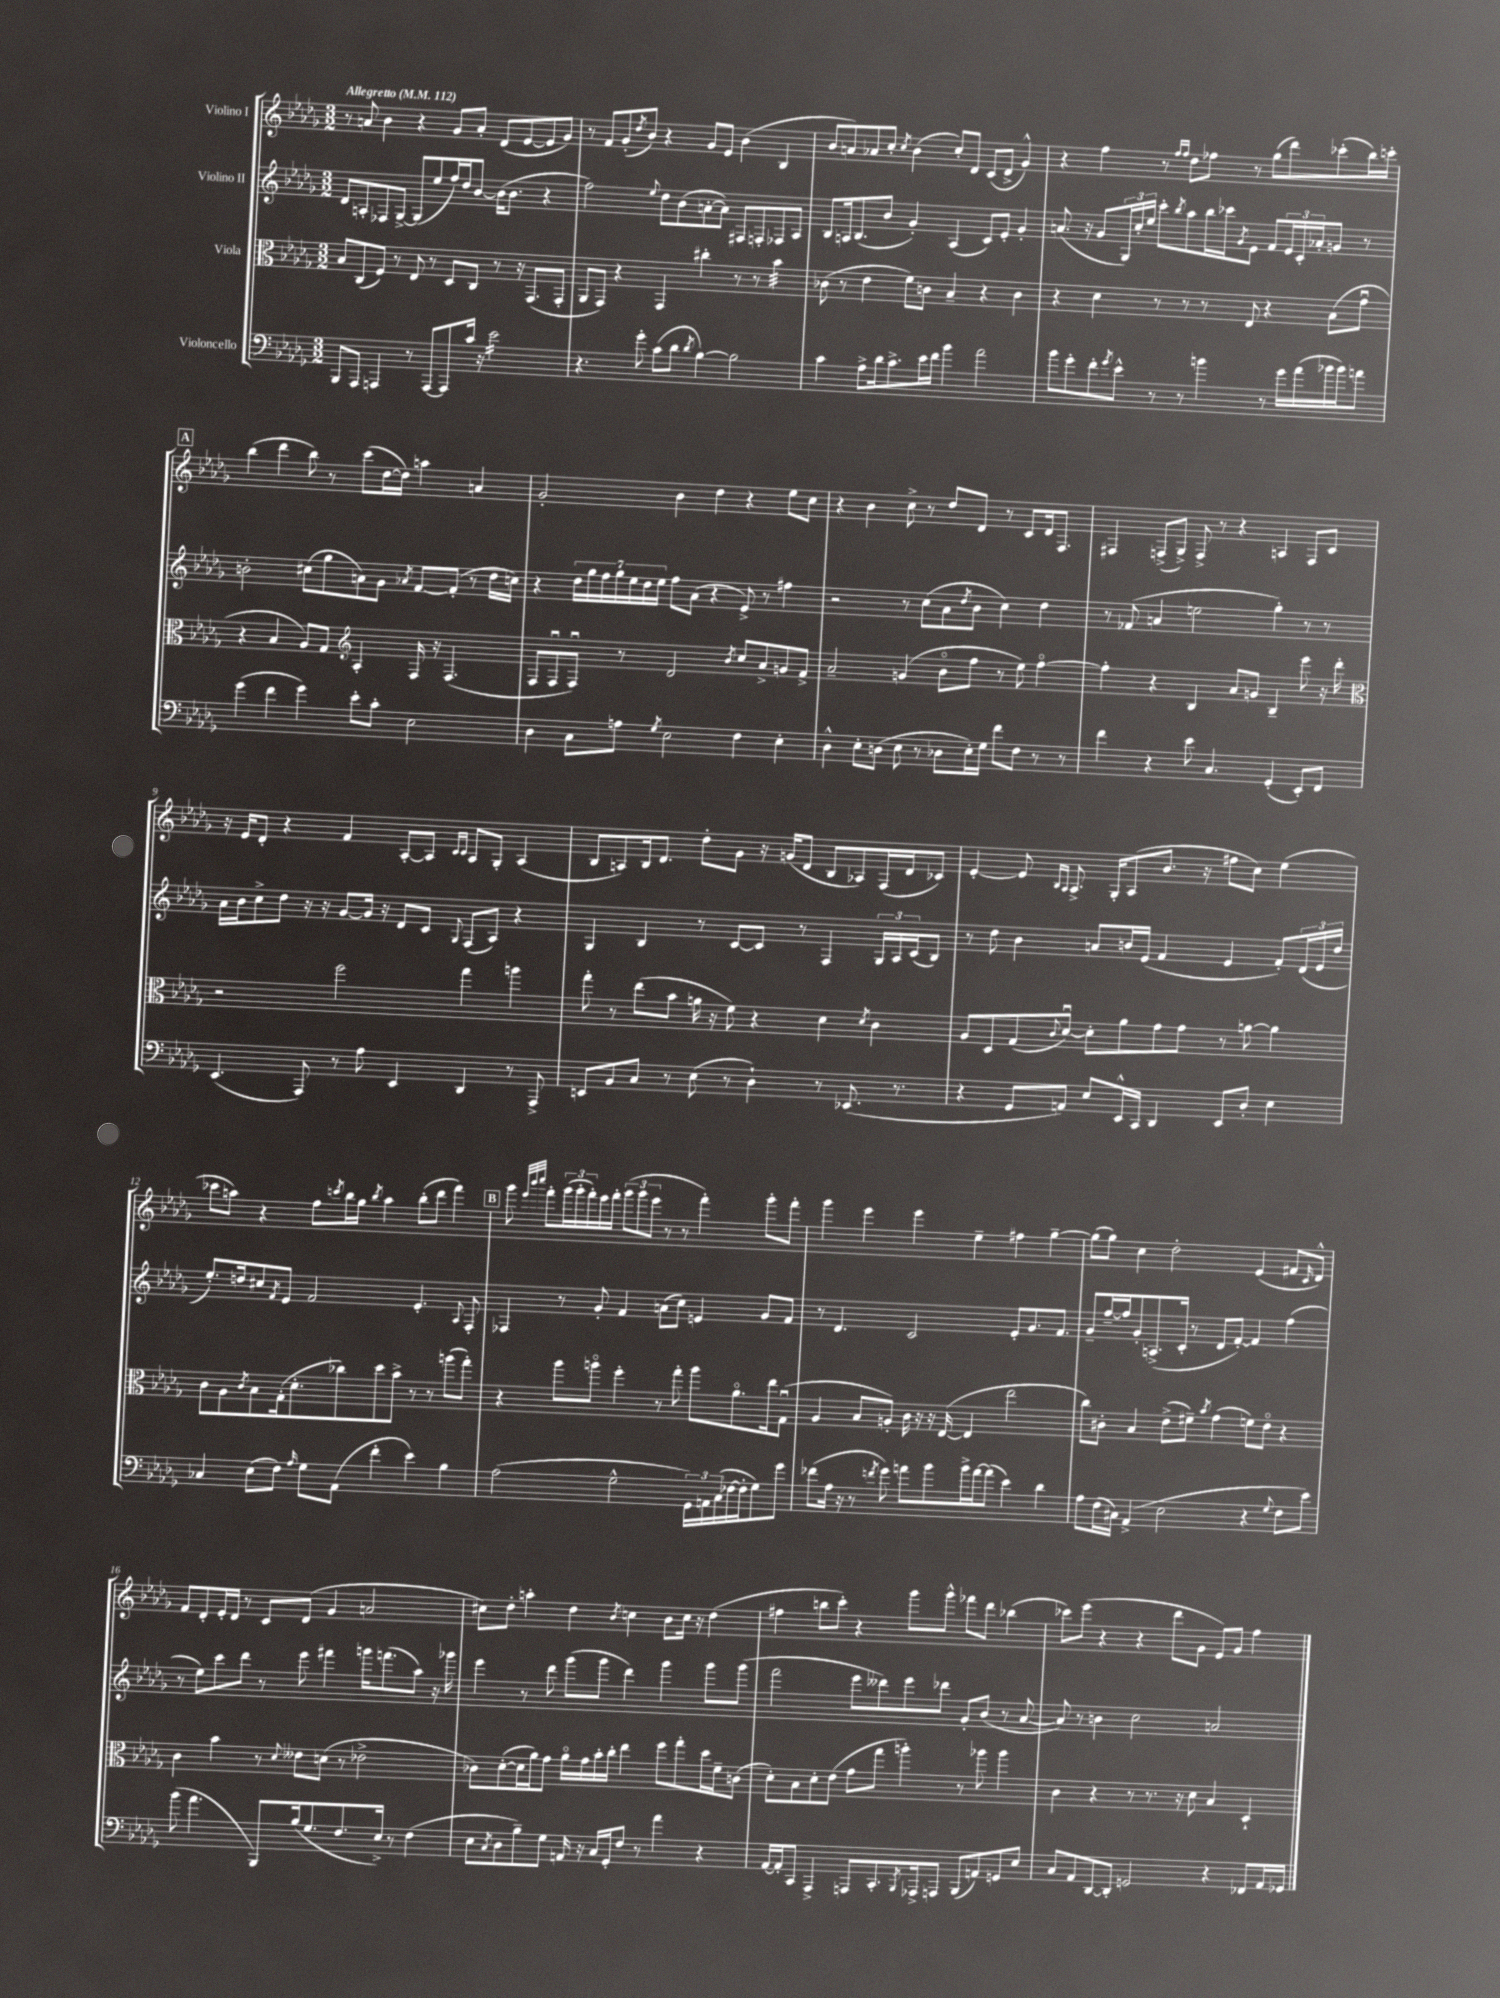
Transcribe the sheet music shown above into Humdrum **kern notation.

**kern	**kern	**kern	**kern
*part4	*part3	*part2	*part1
*staff4	*staff3	*staff2	*staff1
*I"Violoncello	*I"Viola	*I"Violino II	*I"Violino I
*clefF4	*clefC3	*clefG2	*clefG2
*k[b-e-a-d-g-]	*k[b-e-a-d-g-]	*k[b-e-a-d-g-]	*k[b-e-a-d-g-]
*M3/2	*M3/2	*M3/2	*M3/2
*MM112	*MM112	*MM112	*MM112
=1	=1	=1	=1
!	!	!	!LO:TX:a:B:t=Allegretto
8BBB-/L	8B-/L	8d-/L	8r
8AAA-/J	(8C/	8An'/	8an/
4AAAn/	8F/J)	8F-X/	4b-\
.	8r	[8G-^/J	.
8r	8E-/	(8G-/L]	4r
[8AAA/L	8r	8ee-/	.
8AAA/]	8D-/L	16ff/L)	8g-/L
.	.	16dd-/J	.
16c/Jk	8C/J	[8b-/J	8a'/J
16r	.	.	.
*tremolo	*	*	*
16e-\LL	8r	(16b-\KL]	(8d-/L
16e-\	.	8.b-\J	.
16e-\	16r	.	[8e-/
16e-\	(8.GG-/L	.	.
16e-\	.	4r	8e-/]
16e-\	.	.	.
16e-\	8GG-'/J	.	8g-/J)
16e-\JJ	.	.	.
*Xtremolo	*	*	*
=2	=2	=2	=2
4.r	8AA-/L	2ff\)	8r
.	8GG-/J)	.	8f/L
.	4r	.	(8g-'/
.	.	.	8qdd-/
8g-'\	.	.	8b-/J)
.	.	8qqee-/	.
(8c\L	4GG-/	8dd-\L	4r
8d-\J	.	(8b-\	.
8qd-/	.	.	.
[4B-\)	4cc#X'\	[8an'\	8g-/L
.	.	8a\J])	8e-/J
2B-\]	8r	8F#X/L	(4b-\
.	8r	8Fn'/	.
*	*tremolo	*	*
.	32b-\LLL	8F-X/	4B-/
.	32b-\	.	.
.	32b-\	.	.
.	32b-\	.	.
.	32b-\	8A-/J	.
.	32b-\	.	.
.	32b-\	.	.
.	32b-\JJJ	.	.
*	*Xtremolo	*	*
=3	=3	=3	=3
4c\	(8c-X\	8B-/L	8b-/L
.	8r	16An/k	8an/)
.	.	(8.B-/	.
8A-^\L	4e-\	.	8a-X/
16d-\k	.	8b-/J	8cc'/J
8.c^\	.	.	.
.	.	.	8qcc/
.	8f\L)	4g-'/)	(4b-\
16e-\L	8cn\J	.	.
16f\JJ	.	.	.
4b-\	4B-~/	(4A/	8cc'/L)
.	.	.	8d-/J
2a-\	4r	8c/L)	(8c/L
.	.	8e-'/J	8d-^/J
.	4c\	4g-'/	4g-^^/)
=4	=4	=4	=4
8b-\L	4r	(8.an/	4r
8g-'\	.	.	.
.	.	16r	.
8f'\	4d-\	8g-/L	4ff\
8qg-/	.	.	.
8e-^^\J	.	24G-/L)	.
.	.	24cc'/	.
.	.	24ee-/JJ	.
8r	8r	8ccc'\L	8r
.	.	.	16qqff/LL
.	.	8qbb-/	16qqff/JJ
8r	8r	8aa-\	8dd-\L
4bn\	8r	16bb-\L	8ff-X\J
.	.	16ccc-X\J	.
.	.	8qg-/	.
.	8E-/	8e-\J	8r
8r	4r	8f/L	(8gg-\L
16g-\LL	.	24e-/L	8ddd-\)
.	.	24c'/	.
(16a-\	.	.	.
.	.	24a-X'/J	.
16b-X\	(8B-\L	8gn/J	(8ccc-X'\
16b-\J)	.	.	.
8an\J	8g-u\J	8r	16bb-\L)
.	.	.	16cccn'\JJ
!!LO:LB:g=z
!!LO:REH:place=s1:t=A
=5	=5	=5	=5
(4g-\	4r	2bn'\	(4bb-\
4f\	4B-/	.	4ddd-\
4g-\)	8A-/L)	(8cc#X\L	8bb-\)
.	8G-/J	8gg-\	8r
*	*clefG2	*	*
8e-'\L	4A-'/	8an\)	(8ccc\L
8c'\J	.	8g-\J	[16dd-\L
.	.	.	16dd-\JJ])
.	.	8qa-X/	.
2E-\	16F/	[8f/L	4aan\
.	16r	.	.
.	(4.F/	(8f'/J]	.
.	.	8r	4an/
.	.	16dd-\LL	.
.	.	16ccn\JJ)	.
=6	=6	=6	=6
4D-\	8F/L	4r	2g-'/
.	8Fu/	.	.
8C\L	8Fu/J)	28dd-\LL	.
.	.	28gg-\	.
.	.	28ff\	.
.	.	28gg-\	.
8An\J	8r	.	.
.	.	28ee-\	.
.	.	28dd-\	.
.	.	28ee-\JJ	.
8qG-/	.	.	.
2E-\	2d-/	8ff\L	4b-\
.	.	(8a-\J	.
.	.	4r	4dd-\
.	8qb-/	.	.
4F\	8cc/L	8e-^/)	4r
.	8a-^/	8r	.
4E-'\	8gn/	4ff#X\	8ee-\L
.	8f^/J	.	8cc\J
=7	=7	=7	=7
4D-^^\	2a-~/	2r	4r
8E-'\L	.	.	4b-\
(8Dn\J	.	.	.
8E-\	(4gn/	8r	8cc^\
8r	.	(8cc\L	8r
8D-X\L	8b-\L	8a-\	8dd-/L
.	.	8qdd-/	.
16E-'\L)	8ff\J	8b-\J	8d-/J
16G-\JJ	.	.	.
8f\L	8r	4cc\)	8r
8F\J	8ee-\)	.	8c/L
8r	[4ff\	4dd-\	16d-/k
.	.	.	8.F/J
8r	.	.	.
=8	=8	=8	=8
4f\	4ff'\]	8r	4F#X/
.	.	(8f-X/	.
4r	4r	4an/	(8Fn^/L
.	.	.	8G-^/J)
8e-\	4B-/	2een\	8F^/
4.C/	.	.	8r
.	8a-/L	.	4r
.	8gn/J	.	.
(4GG-'/	4B-~/	4gg-'\)	4An/
8EE-'/L)	8eee-\	8r	8F/L
8FF/J	16r	8r	8c/J
.	16ddd-'\	.	.
!!LO:LB:g=z
=9	=9	=9	=9
*	*clefC3	*	*
(4.EE-/	2r	16a-\LL	16r
.	.	16b-\J	16e-/KL
.	.	8cc^\	8d-'/J
.	.	8dd-\J	4r
8AAA-/)	.	16r	.
.	.	16r	.
8r	2ff\	[8g-/L	4f/
8A-\	.	16g-/Jk]	.
.	.	16r	.
4EE-/	.	8d-/L	[8A-'/L
.	.	8c/J	8A-/J]
.	.	.	16qqc/LL
.	.	8qqG-/	16qqc/JJ
4DD-/	4gg-\	(8F/L	8A-/L
.	.	8A-/J)	8G-'/J
8r	4aan\	4r	(4A-/
8AAA-^/	.	.	.
=10	=10	=10	=10
8EEn/L	8gg-'\	4G-/	8B-/L
8BB-/	8r	.	8An/)
8C/J	(8ee-\L	4B-/	16B-/k
.	.	.	8.d-/J
8r	8b-\J	.	.
(8E-\	16an\	8r	8dd-'\L
.	16r	.	.
8r	8f\)	[8c/L	8g-\J
4D-`\)	4r	8c/J]	16r
.	.	.	(16gn/KL
.	.	8r	8d-/J
8r	4d-\	4F/	8B-/L
(8.EE-X/	.	.	8A-X/)
.	8qd-/	.	.
.	4c\	24G-/LL	(16F/L
.	.	24A-/	.
8.r	.	.	16d-/J
.	.	(24c/J	.
.	.	8B-/J)	8c-X/J)
=11	=11	=11	=11
4r	8A-/L	8r	[4e-'/
.	8D-/	8dd-\	.
8GG-/L	(8G-/	4b-\	8e-/]
.	.	.	16qqB-/LL
.	8qqc/	.	16qqA-/JJ
8AAn/J)	[8d-u/J)	.	8.A-^/
8E-/L	8d-'\L]	8an/L	.
.	.	.	16G-'/KL
16EE-^^/L	8a-\	16bn/L	(8A-/
16CC/JJ	.	(16e-/JJ	.
4DD-/	8g-\	4f/	8.b-/J
.	8g-\J	.	.
.	.	.	16r
8EE-/L	8r	4e-/	8ff#X\L
8D-'/J	[8an\	.	8cc\J)
4E-\	4a\]	8f'/L)	(4ee-\
.	.	(24d-/L	.
.	.	24e-/	.
.	.	24dd-/JJ	.
!!LO:LB:g=z
=12	=12	=12	=12
4C-X/	8c\L	8.ee-'/L)	8ccc-X\L
.	8A-\	.	8aan\J)
.	.	16ddn/k	.
.	8qc/	.	.
(8E-\L	8B-\	8cc#X/	4r
.	.	8qf/	.
8F\J)	(16G-'\k	8e-/J	.
.	8.d-'\	.	.
16qqA-/	.	.	.
8G-\L	.	2f/	8ff\L
.	.	.	8qcccn/
(8AA-\J	8cc-X\)	.	16bb-\L
.	.	.	16gg-\JJ
.	.	.	8qbb-/
4f'\	8dd-\	.	4aa\
.	8b-^\J	.	.
4e-\)	8r	4.e-'/	(8bb-'\L
.	8r	.	8ddd-\J
4B-\	(8aan\L	.	4fff\)
.	.	8qqA-/	.
.	8gg-'\J)	8F'/	.
!!LO:REH:place=s1:t=B
=13	=13	=13	=13
(2A-\	4r	4F-X/	8ggg-\
.	.	.	32qqeee-/LLL
.	.	.	32qqbbb-/
.	.	.	32qqcccc/JJJ
.	.	.	8fff'\L
.	8aa-\L	8r	(24ggg-\L
.	.	.	24ggg-'\
.	.	.	24fff'\)
.	8aan\J	8g-'/	16eee-\
.	.	.	16fff'\JJ
2G-^^\	4ff'\	4f/	(12ggg-\L
.	.	.	12ggg-\
.	.	.	12eee-\J
.	8r	(8an\L	8r
.	8gg-'\	8cc\J)	8r
24GG-\LL)	8aa\L	4en/	4fff'\)
24AAn\	.	.	.
(24C\	.	.	.
[16F-X\	8.a-\	.	.
16F-'\J]	.	.	.
8G-\)	.	8g-/L	8ggg-'\L
.	16ee-\k	.	.
8g-\J	(8G-u\J	8f/J	8fff'\J
=14	=14	=14	=14
(8f-X\L	4A-/	8r	4ggg-\
16A-\Jk	.	4.d-/	.
16r	.	.	.
8r	8B-/L	.	4eee-\
8qfn/	.	.	.
8g-\)	8An'/J)	.	.
8an\L	16c\	2c/	4eee-\
.	16r	.	.
8b-\	16r	.	.
.	([16E-/	.	.
16b-^\L	4E-/]	.	4ee-~\
[16a\J	.	.	.
(8a\J]	.	.	.
4e-\)	2ee-\	8e-'/L	4ff#X\
.	.	8.g-/	.
4d-\	.	.	[4gg-~\
.	.	8.f/J	.
=15	=15	=15	=15
8A-\L	8cc\L)	8g-~/L	(8gg-\L]
(16F\L	8c#X'\J	[16ff~/L	8gg-\J)
16C#X\JJ)	.	16ff/J]	.
(4AA-^/	4B-/	8g-'/	4cc\
.	.	(8.An^/	.
2E-\	(8e-^\L	.	2dd-'\
.	.	16c'/Jk	.
.	8f#X~\J)	8r	.
.	8qb-/	.	.
.	(4g-\	8d-/L	.
.	.	[8f'/J)	.
4r	8fn\L)	4f/]	(4e-/
.	8e-\J	.	.
8qqG-/	.	.	.
8F\L	4r	(4ff\	8f#X/L
.	.	.	16qqc/
8e-\J)	.	.	8d-^^/J)
!!LO:LB:g=z
=16	=16	=16	=16
(8b-\	4c\	8r	8f/L
4.a-\	.	8ee-\L)	8d-'/
.	4b-\	8ccc\	16e-'/L
.	.	.	16d-/JJ
.	.	8ddd-\J	8r
8BBB-/L)	8r	8r	8c/L
.	8qqd-/	.	.
(16B-/k	8e--X\L	8eee-\	(8d-/J
8.G-/	.	.	.
.	(8dn\J	4fff#X\	4g-/
8.F/	8r	.	.
.	2e-X^\	16gggn\KL	2an/
16E-^/Jk)	.	(8.fffn\	.
8r	.	.	.
(4F\	.	8aa-\J)	.
.	.	16r	.
.	.	16ggg-X\	.
=17	=17	=17	=17
8E-\L	8c-X\L)	4eee-\	8cc#X\L)
8qC/	.	.	.
8D-\	([8d-'\	.	8dd-'\J
8B-~\)	16d-\L]	8r	4aan'\
.	16a-\J)	.	.
8G-\J	8g-\J	8ddd-\	.
16AAn/	16a-\LL	(8ggg-\L	4dd-\
16r	16g-\	.	.
16C/LL	16b-'\	8ggg-\J	.
16GG-'/J	16cc'\JJ	.	.
.	.	.	8qb-/
8F/J	4ee-\	4ddd-\)	4ccn\
8r	.	.	.
4a-\	8ff\L	4ggg-\	8b-\L
.	8gg-'\	.	16cc\Jk
.	.	.	16r
4r	16dd-\L	8ggg-\L	(4dd-\
.	16f~\J	.	.
.	(8cn\J	(8ggg-\J	.
=18	=18	=18	=18
[16AA-/LL	8d-'\L)	2fff\	4ff#X\
16AA-'/J]	.	.	.
8CC/J	8B-\	.	.
4AAA-^/	8d-'\	.	8bbn\L
.	(8e-\J	.	8ccc'\J)
8AAAn/L	8g-\L	8eee-\L	4r
8.CC'/	8gg-\J	8ddd--X\)	.
.	4aan'\)	8eee-\	8ggg-\L
8qBBB-/	.	.	.
16AAA-X^/k	.	.	.
8AAAn/J	.	8ddd-X\J	8ggg-^^\J
(8BBB-/L	8r	8g-'/L	8fff-X\L
8AAn/)	8aa-X\	(8b-/J	8ddd-\J
8GGn/	4aa-\	8r	(4bb-X\
8E-/J	.	[8a-/	.
=19	=19	=19	=19
8C/L	4c\	8a-/])	8ccc-X\L)
8AA-/	.	8r	(8eee-\J
[8DD-/	4r	4bn\	4r
8DD-'/J]	.	.	.
2GGn/	8r	2cc\	4r
.	8.r	.	.
.	.	.	8ddd-\L
.	16r	.	.
.	8d-\	.	8g-\J
4r	4B-/	2an/	8e-/L)
.	.	.	8g-/J
8FF-X/L	4D-`/	.	4ff\
16AA-/L	.	.	.
16GG-X/JJ	.	.	.
==	==	==	==
*-	*-	*-	*-
